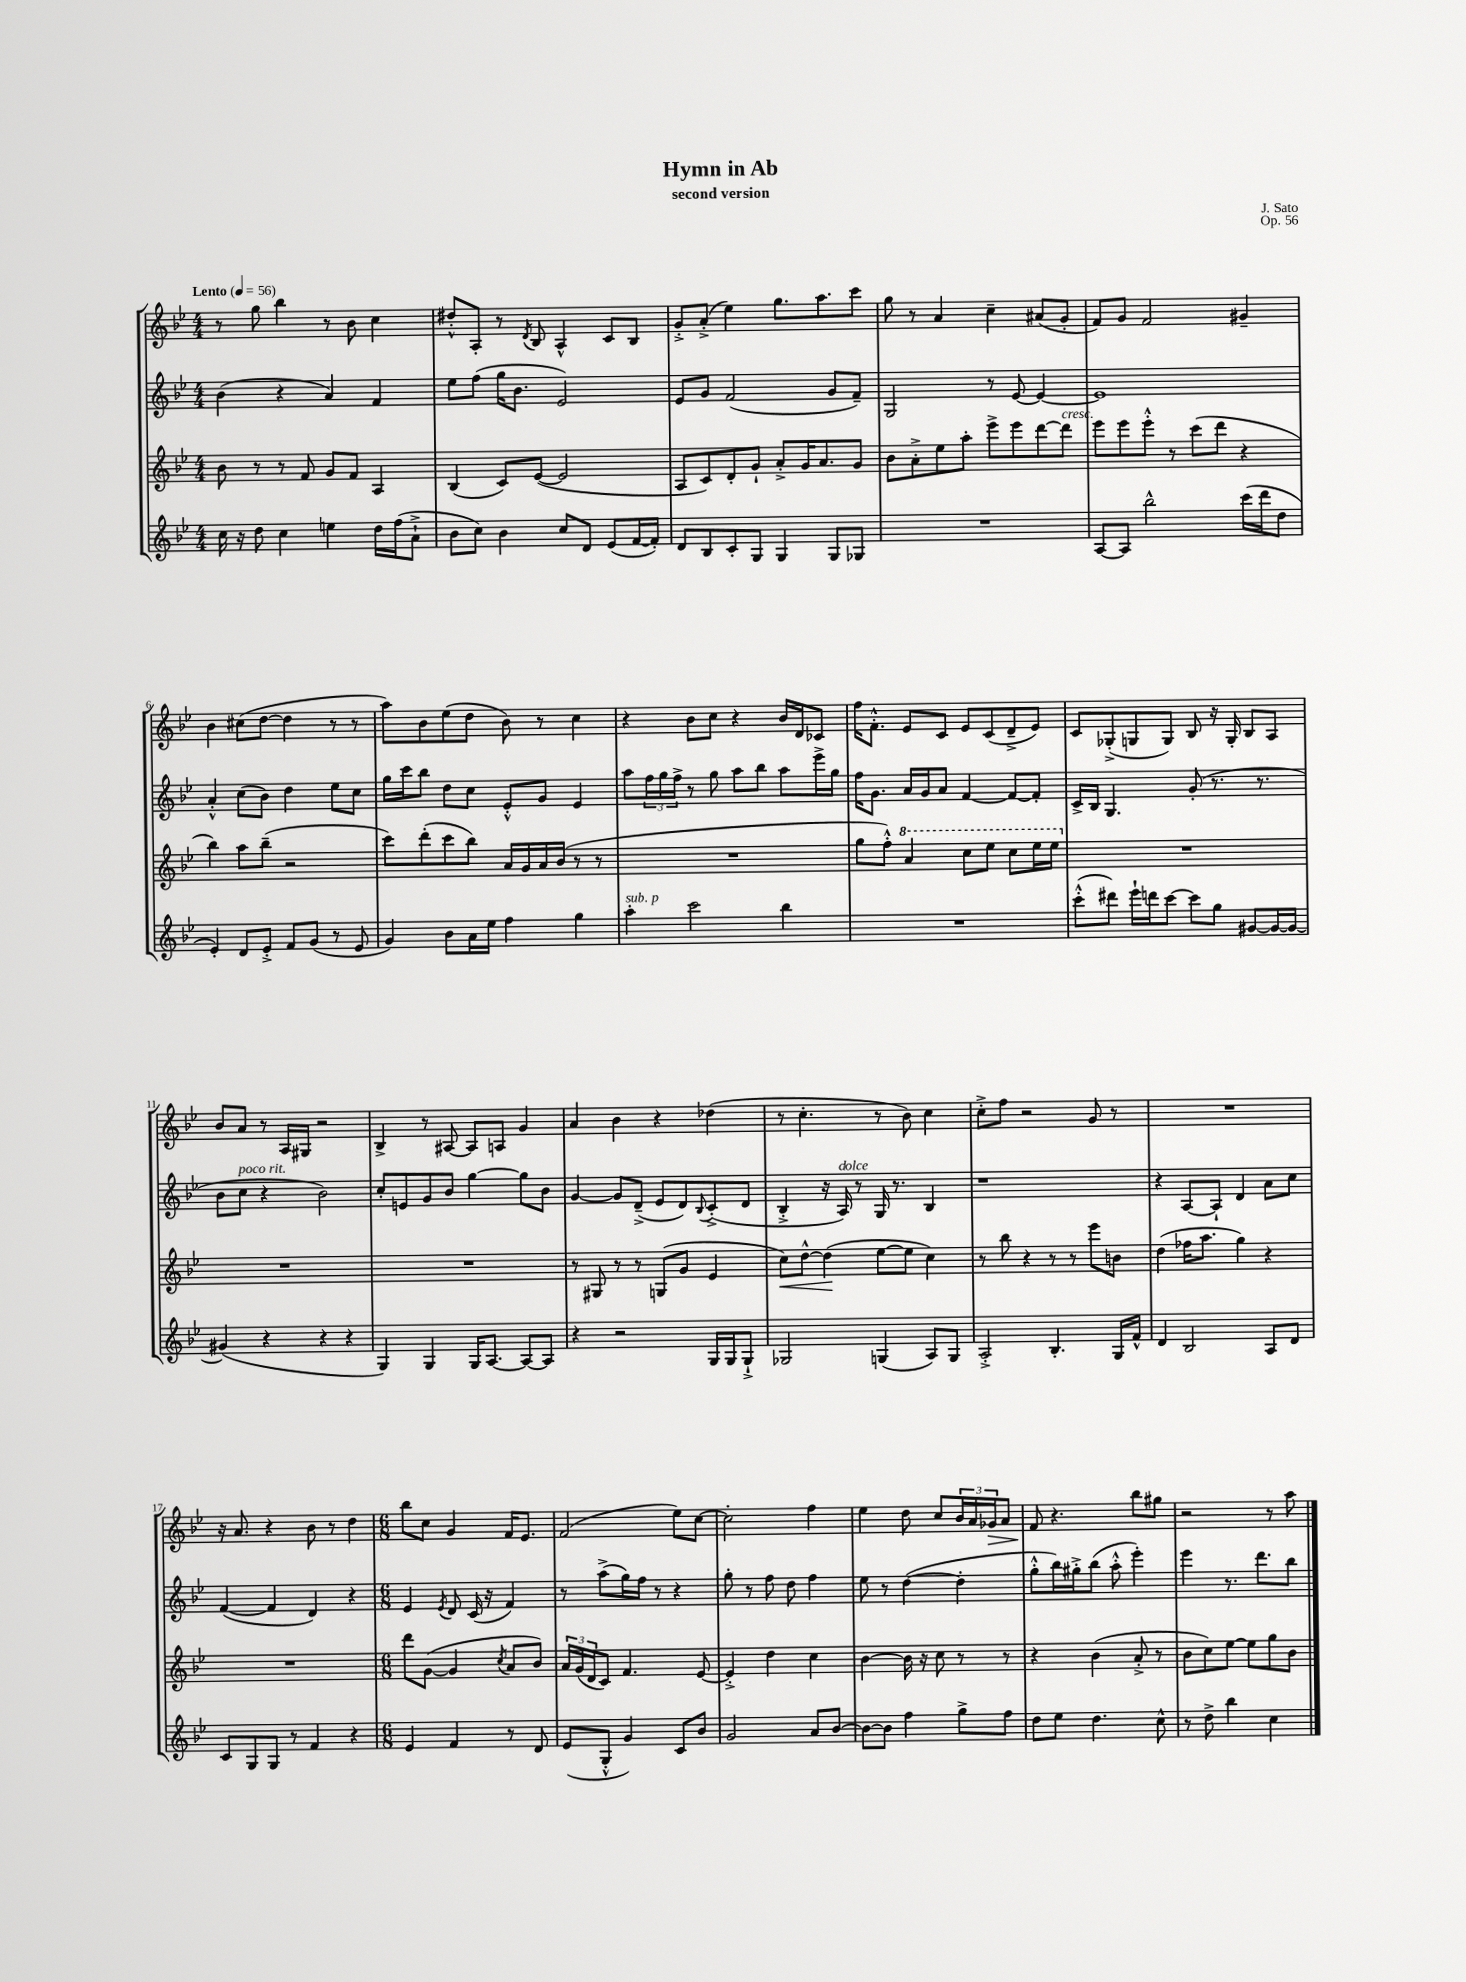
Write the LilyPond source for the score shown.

\header { title = "Hymn in Ab" composer = "J. Sato" subtitle = "second version" opus = "Op. 56" }
<<
\new StaffGroup <<
\new Staff = "s0" {
    \clef treble \key bes \major \numericTimeSignature \time 4/4 \tempo "Lento" 4 = 56
    r8 g''8 bes''4 r8 bes'8 c''4 |
    dis''8-.-^ a8-. r8 \acciaccatura { d'8 } bes8 a4-^ c'8 bes8 |
    g'8-.-> a'8-.->( ees''4) g''8. a''8. c'''8 |
    g''8 r8 a'4 c''4-- ais'8( g'8-. |
    f'8) g'8 f'2 gis'4-- |
    bes'4 cis''8( d''8~ d''4 r8 r8 |
    a''8) bes'8 ees''8( d''8 bes'8) r8 c''4 |
    r4 bes'8 c''8 r4 bes'16 d'16 ces'8 |
    f''16 f'8.-.-^ ees'8 c'8 ees'8 c'8( d'8---> ees'8) |
    c'8 ges8-.->( g8 g8) bes8 r16 g16-. bes8 a8 |
    bes'8 a'8 r8 a16 gis16 r2 |
    bes4-> r8 ais8~ ais8 a8 g'4 |
    a'4 bes'4 r4 des''4( |
    r8 c''4.-. r8 bes'8) c''4 |
    c''8-.-> f''8 r2 g'8 r8 |
    R1 |
    r16 a'8. r4 bes'8 r8 d''4 |
    \numericTimeSignature \time 6/8 bes''8 c''8 g'4 f'16 ees'8. |
    f'2( ees''8) c''8~ |
    c''2-. f''4 |
    ees''4 d''8 c''8 \tuplet 3/2 { bes'16 a'16 ges'16\> } a'8 |
    f'8\! r4. bes''8 gis''8 |
    r2 r8 a''8 \bar "|." |
}
\new Staff = "s1" {
    \clef treble \key bes \major \numericTimeSignature \time 4/4
    bes'4( r4 a'4) f'4 |
    ees''8 f''8( g''16 bes'8. ees'2) |
    ees'8 g'8 f'2( g'8 f'8--) |
    g2 r8 ees'8~ ees'4~ |
    ees'1 |
    a'4-.-^ c''8( bes'8) d''4 ees''8 c''8 |
    g''16 c'''16 bes''8 d''8 c''8 ees'8-.-^ g'8 ees'4 |
    a''8 \tuplet 3/2 { f''16 g''16 f''16-> } r8 g''8 a''8 bes''8 a''8 ees'''16-> g''16 |
    f''16 g'8. a'16 g'16 a'8 f'4~ f'8~ f'8-. |
    c'16-> bes16 g4. g'8-.( r8. r8. |
    bes'8 c''8^\markup { \italic "poco rit." } r4 bes'2) |
    c''8-. e'8 g'8 bes'8 g''4~ g''8 bes'8 |
    g'4~ g'8 d'8--->( ees'8 d'8) \appoggiatura { bes8 } c'8-.->( d'8 |
    bes4-.-> r16 a16^\markup { \italic "dolce" }) r8 g16 r8. bes4 |
    r1 |
    r4 a8~ a8-! d'4 a'8 c''8 |
    f'4~( f'4 d'4) r4 |
    \numericTimeSignature \time 6/8 ees'4 \acciaccatura { ees'8 } d'8 c'16( r16 f'4) |
    r8 a''8->( g''16) f''16 r8 r4 |
    g''8-. r8 f''8 d''8 f''4 |
    ees''8 r8 d''4~( d''4-. |
    g''8-.-^ bes''16) gis''16-.-> bes''8( a''8-.-^ ees'''4-.) |
    ees'''4 r8. d'''8. bes''8 \bar "|." |
}
\new Staff = "s2" {
    \clef treble \key bes \major \numericTimeSignature \time 4/4
    bes'8 r8 r8 f'8 g'8 f'8 a4 |
    bes4( c'8) ees'8~( ees'2 |
    a8 c'8) d'8-. g'8-! a'8-.-> g'16 a'8. g'8 |
    bes'8 a'8-.-> ees''8 a''8-. ees'''8-> ees'''8 d'''8~ d'''8^\markup { \italic "cresc." } |
    ees'''8 ees'''8 ees'''8-.-^ r8 c'''8( d'''8 r4 |
    bes''4) a''8 bes''8--( r2 |
    c'''8) d'''8-.( c'''8 bes''8) a'16 g'16 a'16 bes'16( r8 r8 |
    R1 |
    g''8 f''8-.-^) \ottava #1 a''4 c'''8 ees'''8 c'''8 ees'''16 ees'''16 \ottava #0 |
    R1 |
    R1 |
    R1 |
    r8 gis8 r8 r8 g8( g'8 ees'4 |
    c''8\<) d''8~-^ d''4\!( ees''8~ ees''8 c''4) |
    r8 bes''8 r4 r8 r8 ees'''8 b'8 |
    d''4( fes''16 a''8. g''4) r4 |
    R1 |
    \numericTimeSignature \time 6/8 d'''8 g'8~( g'4 \acciaccatura { c''8 } a'8 bes'8) |
    \tuplet 3/2 { a'16 g'16( d'16 } c'8) f'4. ees'8~ |
    ees'4-.-> d''4 c''4 |
    bes'4~ bes'16 r16 c''8 r8 r8 |
    r4 bes'4( a'8-.-> r8 |
    bes'8 c''8) ees''8~ ees''8 g''8 bes'8 \bar "|." |
}
\new Staff = "s3" {
    \clef treble \key bes \major \numericTimeSignature \time 4/4
    c''16 r16 d''8 c''4 e''4 d''16 f''16( a'8-!-> |
    bes'8 c''8) bes'4 c''8 d'8 ees'8( f'16~ f'16-.) |
    d'8 bes8 c'8-. g8 g4 g8 ges8 |
    R1 |
    a8~ a8 bes''2-^ c'''16( d'''16 d''8 |
    ees'4-.) d'8 ees'8-.-> f'8 g'8( r8 ees'8 |
    g'4) bes'8 a'16 ees''16 f''4 g''4 |
    a''4-.^\markup { \italic "sub. p" } c'''2 bes''4 |
    R1 |
    c'''8-.-^( dis'''8) ees'''16-! d'''16 c'''8~ c'''8 g''8 gis'8~ gis'16~ gis'16~ |
    gis'4( r4 r4 r4 |
    g4) g4 g16 a8.~ a8~ a8 |
    r4 r2 g16 g16 g8-!-> |
    ges2 g4( a8) g8 |
    a2-.-> bes4.-. g16 f'16-^ |
    d'4 bes2 a8 d'8 |
    c'8 g8 g8 r8 f'4 r4 |
    \numericTimeSignature \time 6/8 ees'4 f'4 r8 d'8 |
    ees'8( g8-.-^ g'4) c'8 bes'8 |
    g'2 a'8 bes'8~ |
    bes'8~ bes'8 f''4 g''8-> f''8 |
    d''8 ees''8 d''4. c''8-^ |
    r8 d''8-> bes''4 c''4 \bar "|." |
}
>>
>>
